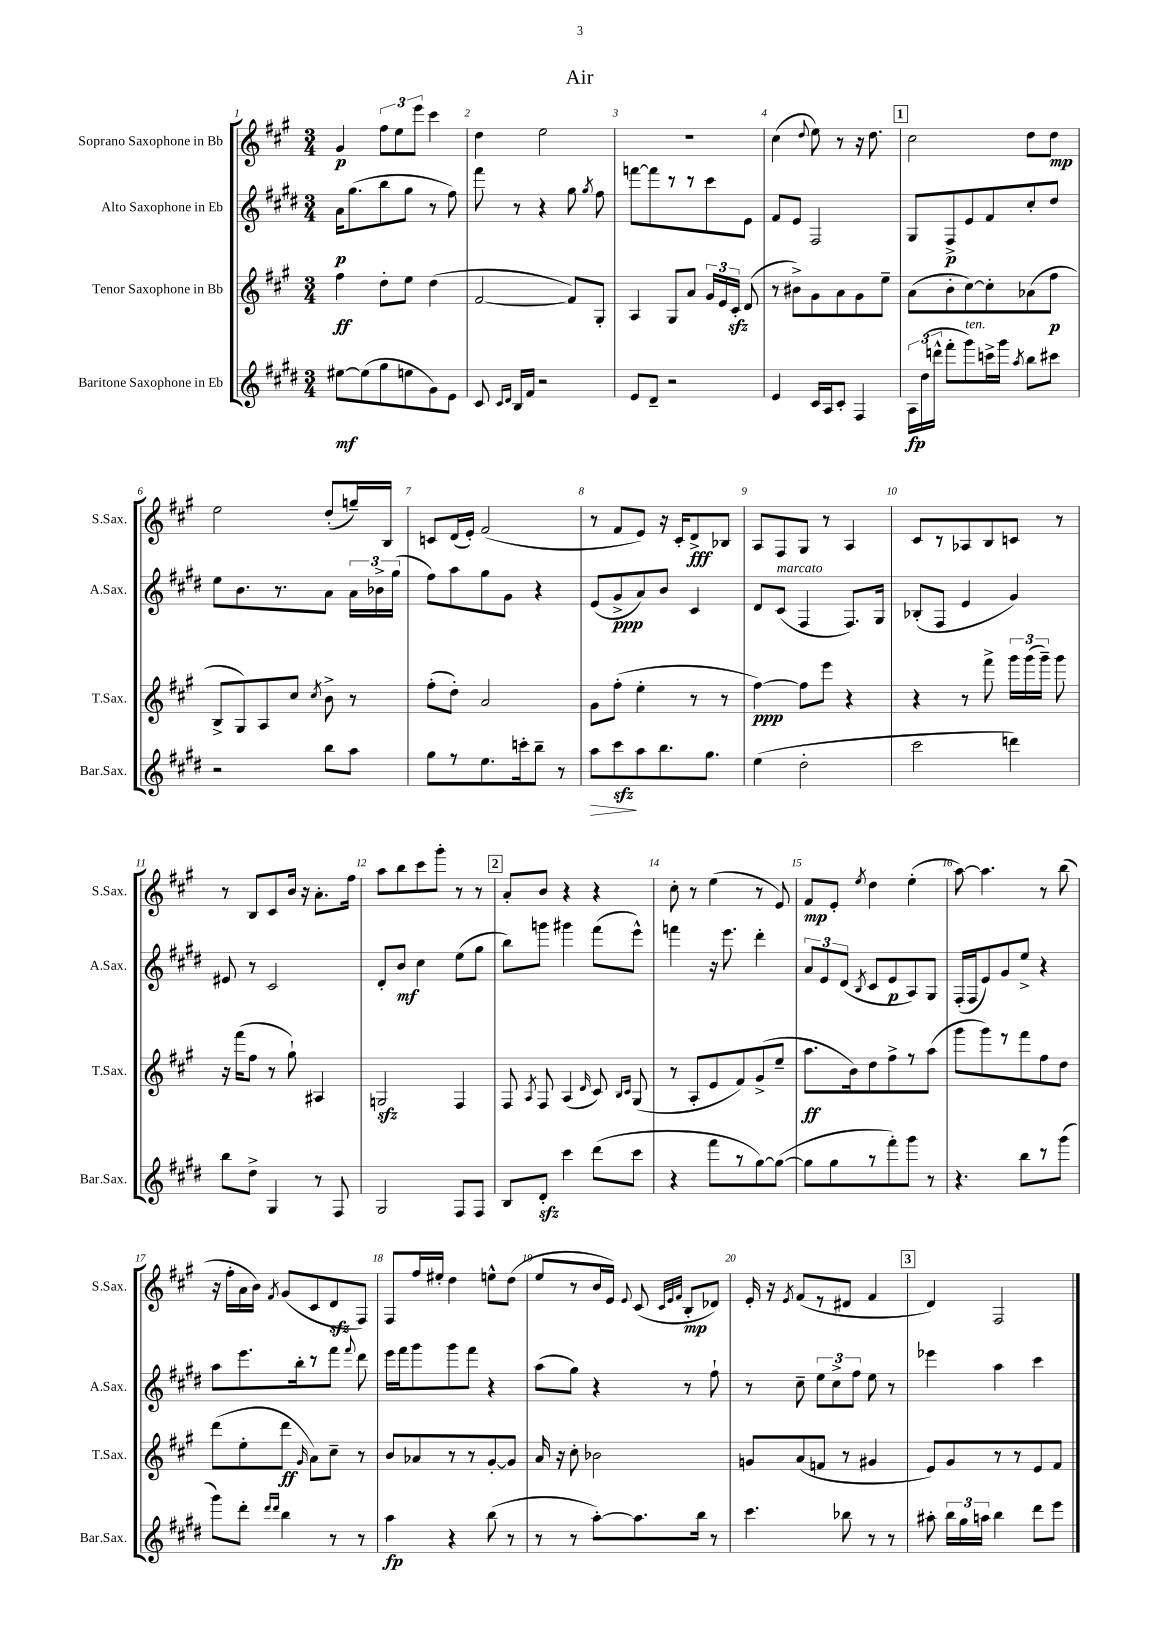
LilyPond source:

\header { title = "Air" }
<<
\new StaffGroup <<
\new Staff = "s0" \with { instrumentName = "Soprano Saxophone in Bb" shortInstrumentName = "S.Sax." } {
    \clef treble \key a \major \numericTimeSignature \time 3/4
    \autoBeamOff gis'4\p \tuplet 3/2 { fis''8[ e''8 e'''8] } cis'''4 |
    d''4 e''2 |
    R2. |
    cis''4( \appoggiatura { d''8 } e''8) r8 r16 d''8. |
    \mark \markup { \box "1" } cis''2 d''8[ d''8]\mp |
    e''2 d''8[-.( g''16--) b16] |
    c'8[ d'16( e'16]-.) fis'2( |
    r8 fis'8[ e'8]) r16 cis'16[-. d'8->\fff bes8] |
    a8[ fis8 gis8] r8 a4 |
    cis'8[ r8 aes8 b8 c'8] r8 |
    r8 b8[ cis'8 b'16] r16 a'8.[-. fis''16] |
    a''8[ b''8 cis'''8 gis'''8]-. r8 r8 |
    \mark \markup { \box "2" } a'8[-. b'8] r4 r4 |
    cis''8-. r8 e''4( r8 e'8) |
    fis'8[\mp e'8]-. \acciaccatura { e''8 } d''4 e''4-.( |
    a''8~) a''4. r8 b''8( |
    r16 fis''16[-. a'16 b'16]) \acciaccatura { fis'8 } gis'8[( cis'8 d'8\sfz fis8]) |
    fis8[ fis''16 eis''16]-. d''4 e''8[-^ d''8]( |
    e''8[ r8 b'16 e'16]) \appoggiatura { e'8 } cis'8( \grace { cis'32[ e'32 fis'32] } b8[-.\mp des'8]) |
    e'16-. r16 \acciaccatura { e'8 } fis'8[( r8 dis'8] fis'4 |
    \mark \markup { \box "3" } d'4) fis2 \bar "|." |
}
\new Staff = "s1" \with { instrumentName = "Alto Saxophone in Eb" shortInstrumentName = "A.Sax." } {
    \clef treble \key e \major \numericTimeSignature \time 3/4
    \autoBeamOff a'16[\p gis''8.( b''8 gis''8] r8 fis''8) |
    fis'''8 r8 r4 gis''8 \acciaccatura { gis''8 } fis''8 |
    f'''8[~ f'''8 r8 r8 cis'''8 e'8] |
    fis'8[ e'8] fis2 |
    \mark \markup { \box "1" } gis8[ fis8->\p e'8 fis'8 cis''8-. dis''8] |
    e''8[ b'8. r8. a'8] \tuplet 3/2 { a'16[ bes'16-> gis''16]( } |
    fis''8[) a''8 gis''8 gis'8] r4 |
    e'8[( gis'8->\ppp a'8) b'8] cis'4 |
    dis'8[ cis'8]^\markup { \italic "marcato" }( fis4 fis8.[) gis16] |
    bes8[-.( fis8] e'4 gis'4) |
    eis'8 r8 cis'2 |
    dis'8[-. b'8]\mf cis''4 e''8[( gis''8] |
    \mark \markup { \box "2" } b''8[) g'''8] gis'''4 fis'''8[( e'''8]-^) |
    f'''4 r16 e'''8. dis'''4-. |
    \tuplet 3/2 { a'8[ e'8 dis'8]( } \acciaccatura { b8 } cis'8[ e'8\p a8) gis8] |
    fis16[-.( fis16 e'8) gis'8 e''8]-> r4 |
    a''8[ e'''8. b''16-. r8 fis'''8] \appoggiatura { fis'''8 } dis'''8 |
    e'''16[ fis'''16 gis'''8 gis'''8 fis'''8] r4 |
    a''8[( gis''8]) r4 r8 fis''8-! |
    r8 cis''8-- \tuplet 3/2 { e''8[ cis''8-> fis''8] } e''8 r8 |
    \mark \markup { \box "3" } ees'''4 a''4 cis'''4 \bar "|." |
}
\new Staff = "s2" \with { instrumentName = "Tenor Saxophone in Bb" shortInstrumentName = "T.Sax." } {
    \clef treble \key a \major \numericTimeSignature \time 3/4
    \autoBeamOff fis''4\ff d''8[-. e''8] d''4( |
    fis'2~ fis'8[) gis8]-. |
    a4 gis8[ a'8] \tuplet 3/2 { gis'16[ e'16 cis'16]-.\sfz } d'8( |
    r8 bis'8[->) gis'8 a'8 gis'8 e''8]-- |
    \mark \markup { \box "1" } a'8[( b'8-. cis''8~) cis''8-. aes'8( fis''8]\p |
    b8[-> gis8) a8 cis''8] \acciaccatura { cis''8 } b'8-> r8 |
    fis''8[-.( d''8]-.) a'2 |
    gis'8[ fis''8]-.( e''4-. r8 r8 |
    fis''4~\ppp) fis''8[ e'''8] r4 |
    r4 r8 fis'''8-> \tuplet 3/2 { gis'''16[ gis'''16( gis'''16]--) } gis'''8 |
    r16 fis'''16[( fis''8] r8 gis''8-!) ais4 |
    g2\sfz fis4 |
    \mark \markup { \box "2" } fis8 \acciaccatura { a8 } fis8 a4( \grace { d'16 } cis'8) \grace { b16[ cis'16] } gis8( |
    r8 a8[-. e'8 fis'8) gis'8->( e''8]-- |
    a''8.[\ff b'16) d''8 fis''8-> r8 a''8]( |
    gis'''8[ gis'''8) r8 fis'''8 fis''8 d''8] |
    d'''8[( e''8-. d'''8]\ff \grace { gis'16 } a'8[) cis''8]-- r8 |
    b'8[ aes'8 r8 r8 gis'8~-. gis'8] |
    a'16 r16 cis''8-. bes'2 |
    g'8[ a'8( f'8] r8 gis'4 |
    \mark \markup { \box "3" } e'8[) gis'8 r8 r8 e'8 fis'8] \bar "|." |
}
\new Staff = "s3" \with { instrumentName = "Baritone Saxophone in Eb" shortInstrumentName = "Bar.Sax." } {
    \clef treble \key e \major \numericTimeSignature \time 3/4
    \autoBeamOff eis''8[~\mf eis''8( gis''8 e''8 gis'8) e'8] |
    cis'8 \grace { cis'16[ dis'16] } b16[ fis'16] r2 |
    e'8[ dis'8]-- r2 |
    e'4 cis'16[ a16 cis'8]-. fis4 |
    \mark \markup { \box "1" } \tuplet 3/2 { a16[\fp dis''16( d'''16]-^ } fis'''8[-. gis'''8^\markup { \italic "ten." }) c'''16-> gis'''16] \acciaccatura { a''8 } b''8[ cis'''8] |
    r2 b''8[ a''8] |
    gis''8[ r8 e''8. c'''16-. b''8]-- r8 |
    a''8[\> cis'''8\sfz\! a''8 b''8. gis''8.] |
    e''4( dis''2-. |
    cis'''2 d'''4) |
    b''8[ dis''8]-> gis4 r8 fis8 |
    gis2 fis8[ fis8] |
    \mark \markup { \box "2" } b8[ dis'8]-.\sfz cis'''4 dis'''8[( cis'''8] |
    r4 fis'''8[ r8 gis''8~) gis''8]~( |
    gis''8[ gis''8 r8 fis'''8-.) gis'''8] r8 |
    r4. b''8[ r8 gis'''8]( |
    gis'''8[) dis'''8]-. \grace { dis'''16[ dis'''16] } b''4 r8 r8 |
    a''4\fp r4 b''8( r8 |
    r8 r8 a''8[~-.) a''8. b''16] r8 |
    cis'''4. bes''8 r8 r8 |
    \mark \markup { \box "3" } ais''8-. \tuplet 3/2 { b''16[ gis''16 a''16] } b''4 dis'''8[ e'''8] \bar "|." |
}
>>
>>
\layout { \context { \Score \override BarNumber.break-visibility = ##(#f #t #t) barNumberVisibility = #all-bar-numbers-visible } }
